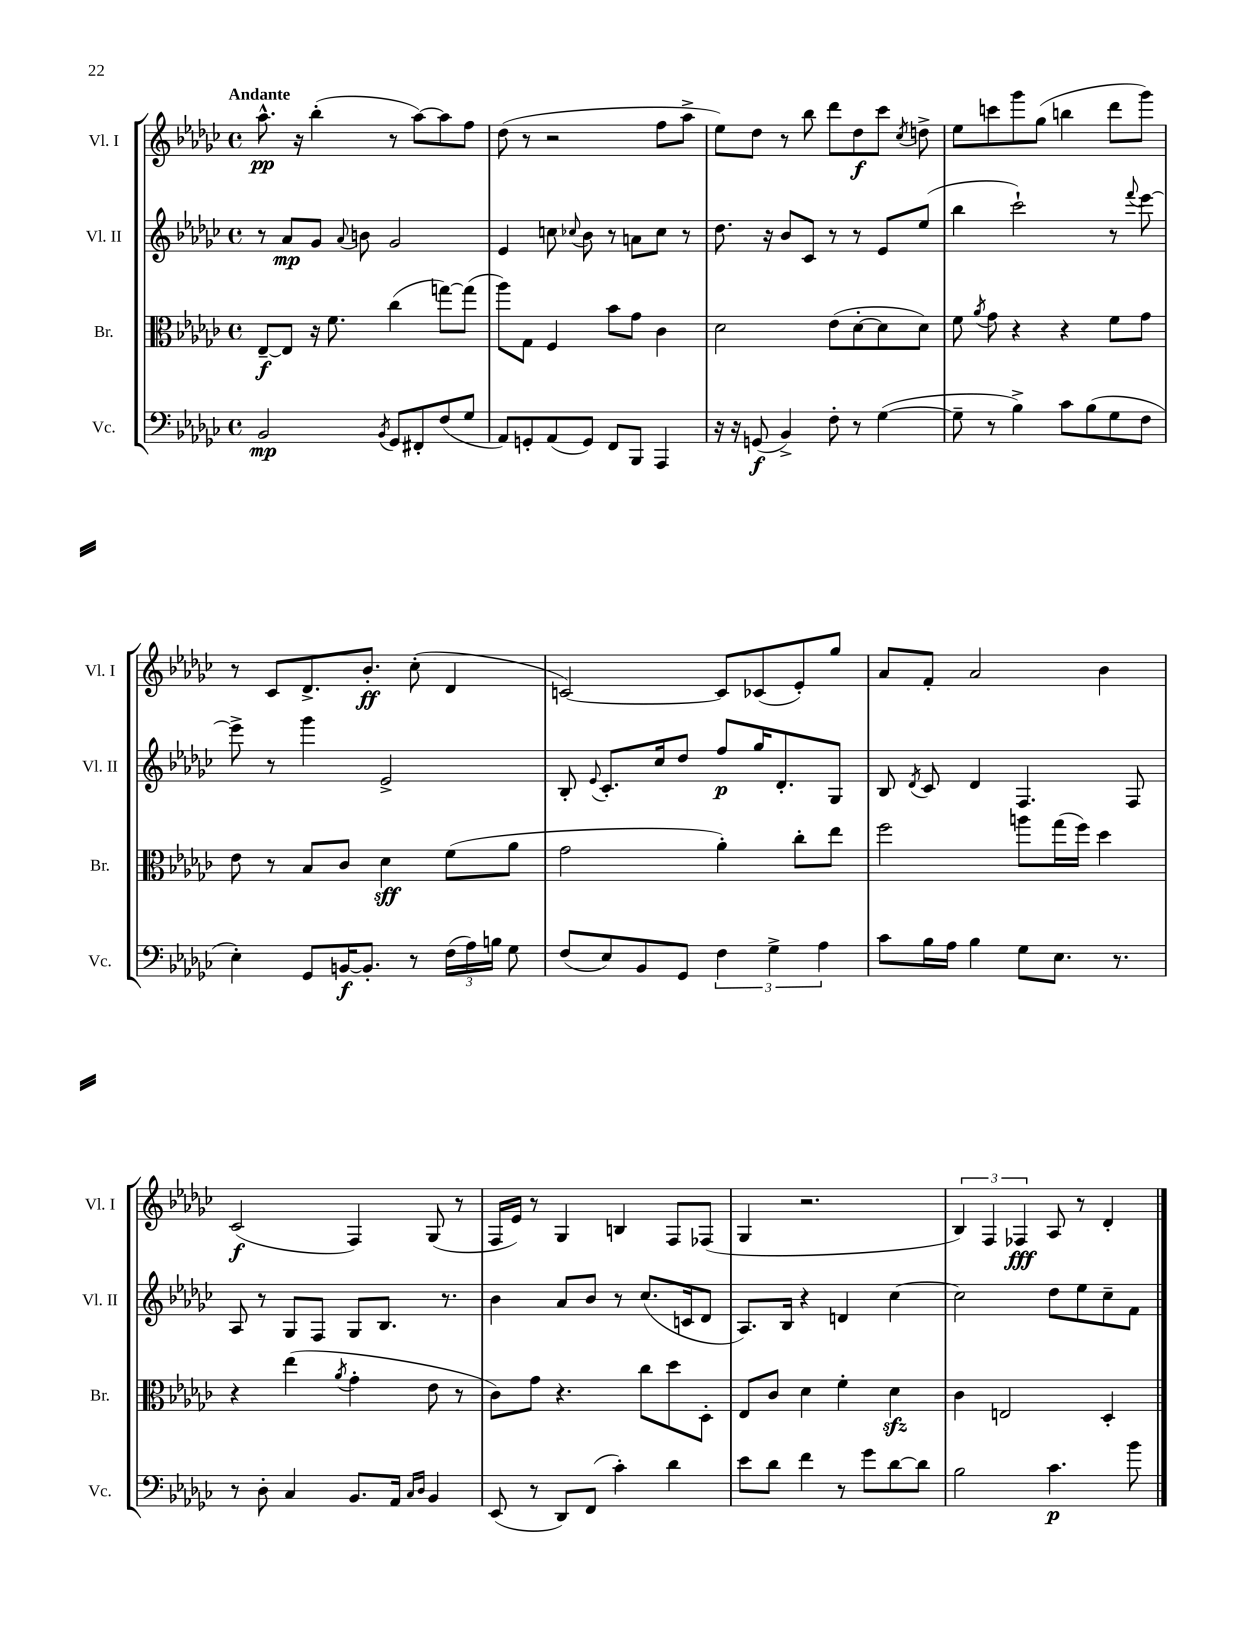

**kern	**kern	**kern	**kern
*staff4	*staff3	*staff2	*staff1
*clefF4	*clefC3	*clefG2	*clefG2
*k[b-e-a-d-g-c-]	*k[b-e-a-d-g-c-]	*k[b-e-a-d-g-c-]	*k[b-e-a-d-g-c-]
*M4/4	*M4/4	*M4/4	*M4/4
*met(c)	*met(c)	*met(c)	*met(c)
2BB-/	[8E-~/L	8r	8.aa-^^\
.	8E-/]J	8a-/L	.
.	.	.	16r
.	16r	8g-/J	(4bb-'\
.	8.f\	.	.
.	.	8qqa-/	.
.	.	8b\	.
8qBB-/	.	.	.
8GG-/L	(4cc-\	2g-/	8r
8FF#'/	.	.	[8aa-\L)
(8F/	[8gg\L)	.	8aa-\]
8G-/J	(8gg\]J	.	8ff\J
=	=	=	=
8AA-/L)	8aa-\L)	4e-/	(8dd-\
8GG'/	8G-\J	.	8r
(8AA-/	4F/	8cc\	2r
.	.	8qqcc-/	.
8GG/J)	.	8b-\	.
8FF/L	8b-\L	8r	.
8BBB-/J	8g-\J	8a\L	.
4AAA-/	4c-\	8cc-\J	8ff\L
.	.	8r	8aa-^\J
=	=	=	=
16r	2d-\	8.dd-\	8ee-\L)
16r	.	.	.
(8GG/	.	.	8dd-\J
.	.	16r	.
4BB-^/)	.	8b-/L	8r
.	.	8c-/J	8bb-\
8F'\	(8e-\L	8r	8ddd-\L
8r	[8d-'\	8r	8dd-\
([4G-\	8d-\]	8e-/L	8ccc-\J
.	.	.	8qcc-/
.	8d-\J)	(8ee-/J	8dd^\
=	=	=	=
8G-~\]	8f\	4bb-\	8ee-\L
.	8qa-/	.	.
8r	8g-\	.	8ccc\
4B-^\)	4r	2ccc-`\)	8ggg-\
.	.	.	(8gg-\J
8c-\L	4r	.	4bb\
(8B-\	.	.	.
8G-\	8f\L	8r	8ddd-\L
.	.	8qqfff/	.
8F\J	8g-\J	[8eee-\	8ggg-\J)
=	=	=	=
4E-'\)	8e-\	8eee-^\]	8r
.	8r	8r	8c-/L
8GG-/L	8B-/L	4ggg-\	8.d-^/
[16BB/K	8c-/J	.	.
8.BB'/]J	.	.	8.b-'/J
.	4d-\	2e-^/	.
8r	.	.	(8cc-'\
(24F\LL	(8f\L	.	4d-/
24A-\)	.	.	.
24B\JJ	.	.	.
8G-\	8a-\J	.	.
=	=	=	=
(8F/L	2g-\	8B-'/	[2c/)
.	.	8qqe-/	.
8E-/)	.	8.c-'/L	.
8BB-/	.	.	.
.	.	16cc-/k	.
8GG-/J	.	8dd-/J	.
6F\	4a-'\)	8ff/L	8c/]L
.	.	16gg-/K	(8c-/
6G-^\	.	.	.
.	.	8.d-'/	.
.	8cc-'\L	.	8e-'/)
6A-\	.	.	.
.	8ee-\J	8G-/J	8gg-/J
=	=	=	=
8c-\L	2ff\	8B-/	8a-/L
.	.	8qd-/	.
16B-\L	.	8c-/	8f'/J
16A-\JJ	.	.	.
4B-\	.	4d-/	2a-/
8G-\L	8aa\L	4.F/	.
8.E-\J	(16gg-\L	.	.
.	16ff\JJ)	.	.
.	4dd-\	.	4b-\
8.r	.	.	.
.	.	8F/	.
=	=	=	=
8r	4r	8A-/	(2c-/
8D-'\	.	8r	.
4C-/	(4ee-\	8G-/L	.
.	.	8F/J	.
.	8qa-/	.	.
8.BB-/L	4g-'\	8G-/L	4F/)
.	.	8.B-/J	.
16AA-/Jk	.	.	.
16qqC-/LL	.	.	.
16qqD-/JJ	.	.	.
4BB-/	8e-\	.	(8G-/
.	.	8.r	.
.	8r	.	8r
=	=	=	=
(8EE-/	8c-\L)	4b-\	16F/LL
.	.	.	16e-/JJ)
8r	8g-\J	.	8r
8DD-/L)	4.r	8a-/L	4G-/
(8FF/J	.	8b-/J	.
4c-'\)	.	8r	4B/
.	8cc-\L	(8.cc-/L	.
4d-\	8dd-\	.	8F/L
.	.	16c/k	.
.	8D-'\J	8d-/J	(8F-/J
=	=	=	=
8e-\L	8E-/L	8.A-/L)	4G-/
8d-\J	8c-/J	.	.
.	.	16B-/Jk	.
4f\	4d-\	4r	2.r
8r	4f'\	4d/	.
8g-\L	.	.	.
[8d-\	4d-\	[4cc-\	.
8d-\]J	.	.	.
=	=	=	=
2B-\	4c-\	2cc-\]	6B-/)
.	.	.	6F/
.	2E/	.	.
.	.	.	6F-/
4.c-\	.	8dd-\L	8A-/
.	.	8ee-\	8r
.	4D-'/	8cc-~\	4d-'/
8b-\	.	8f\J	.
==	==	==	==
*-	*-	*-	*-
